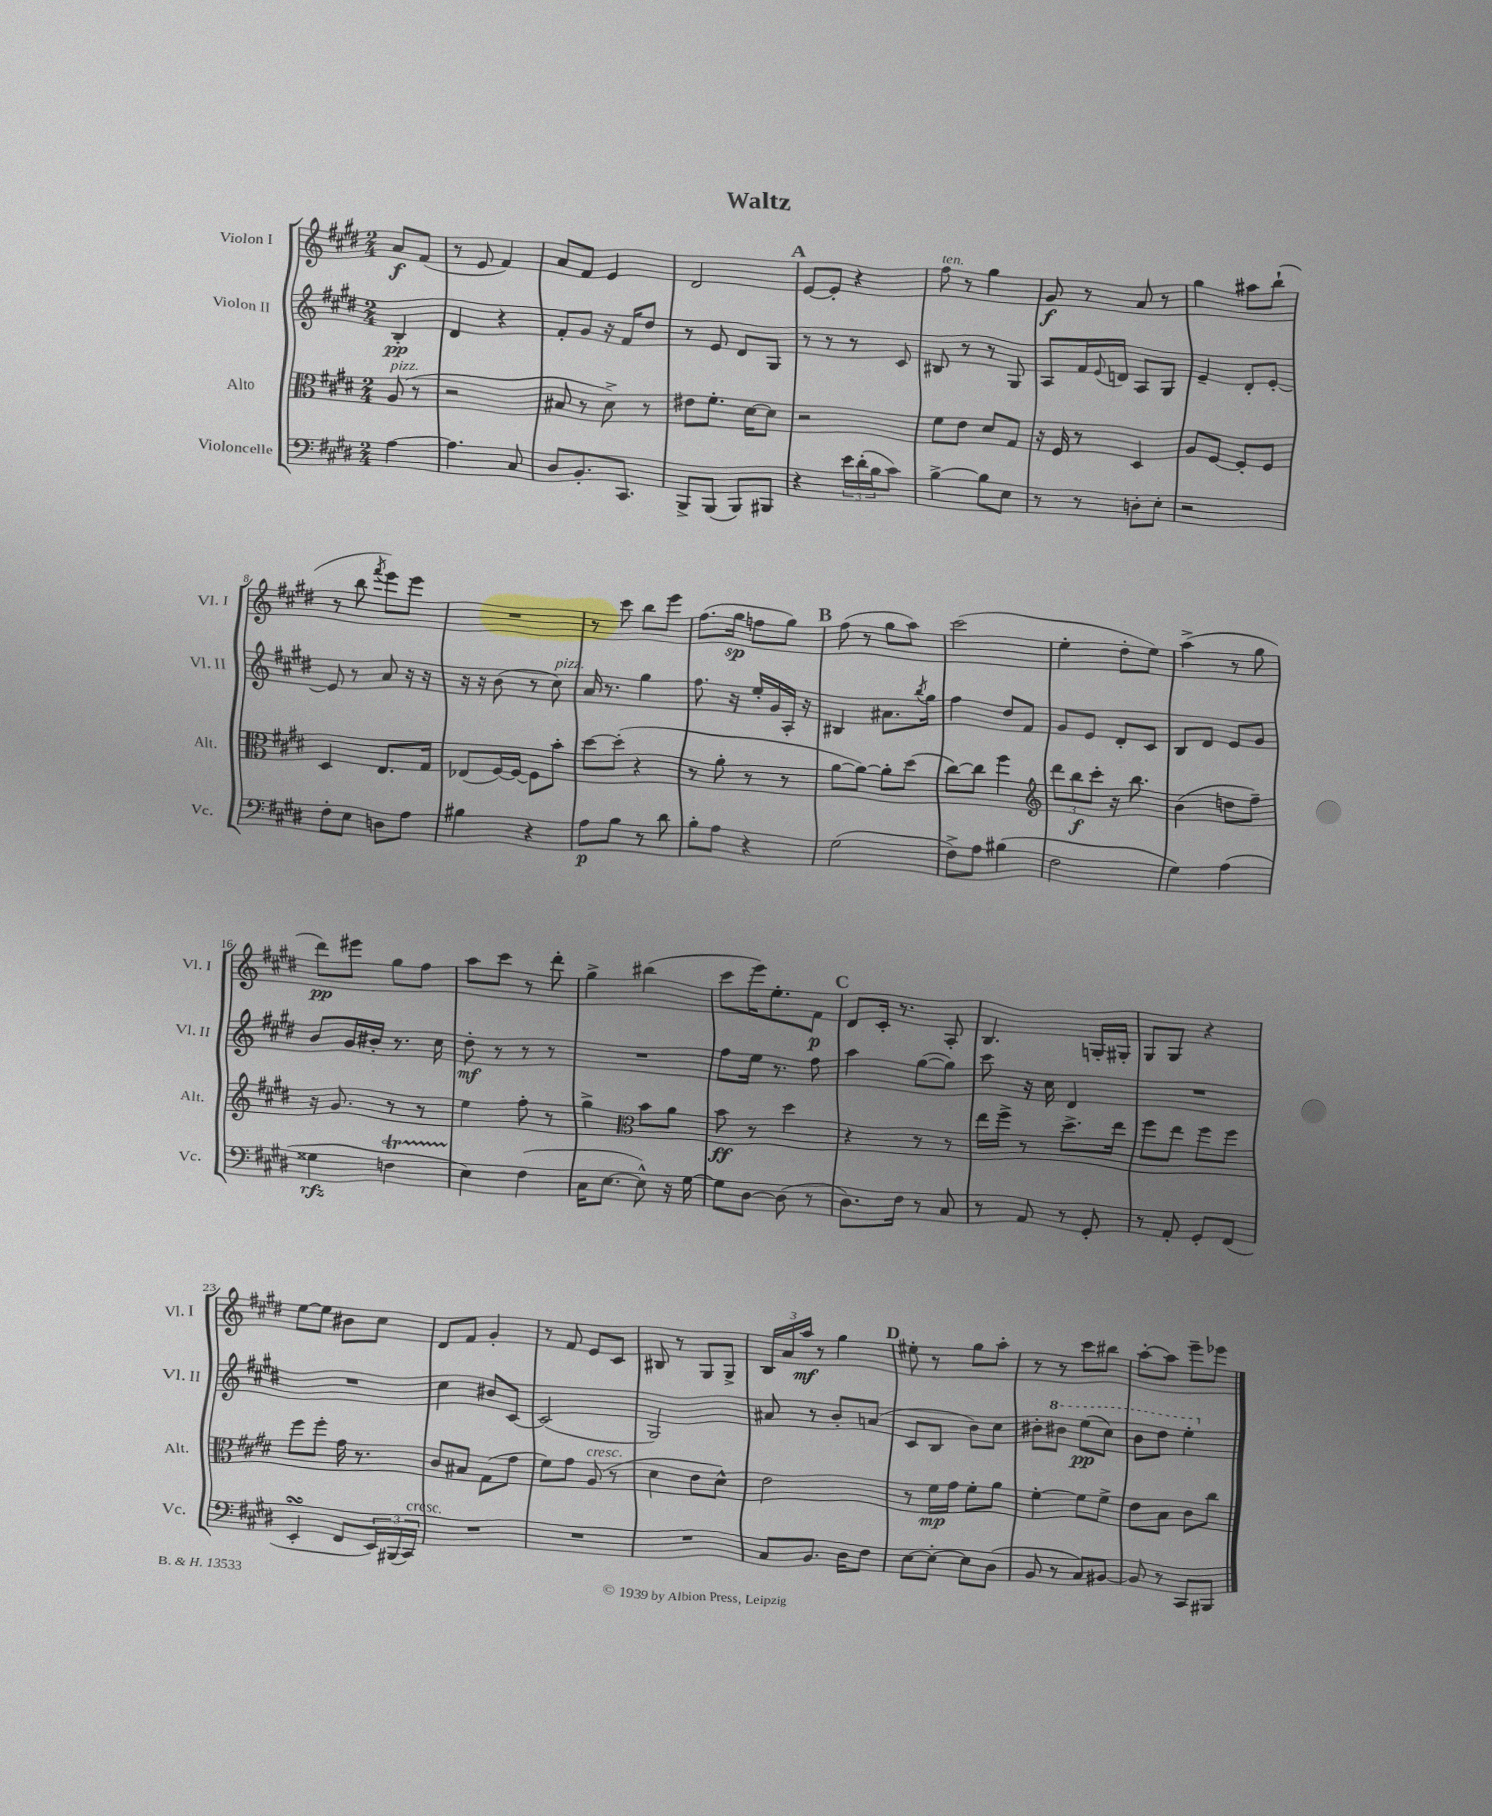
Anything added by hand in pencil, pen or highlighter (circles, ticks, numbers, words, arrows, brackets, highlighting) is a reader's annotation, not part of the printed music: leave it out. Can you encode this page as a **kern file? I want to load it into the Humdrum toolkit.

**kern	**dynam	**kern	**dynam	**kern	**dynam	**kern	**dynam
*part4	*part4	*part3	*part3	*part2	*part2	*part1	*part1
*staff4	*staff4	*staff3	*staff3	*staff2	*staff2	*staff1	*staff1
*I"Violoncelle	*	*I"Alto	*	*I"Violon II	*	*I"Violon I	*
*I'Vc.	*	*I'Alt.	*	*I'Vl. II	*	*I'Vl. I	*
*clefF4	*	*clefC3	*	*clefG2	*	*clefG2	*
*k[f#c#g#d#]	*	*k[f#c#g#d#]	*	*k[f#c#g#d#]	*	*k[f#c#g#d#]	*
*M2/4	*	*M2/4	*	*M2/4	*	*M2/4	*
=	=	=	=	=	=	=	=
!	!	!LO:TX:a:i:t=pizz.	!	!	!	!	!
[4A\	.	(8A/	.	4B'/	pp	8a/L	f
.	.	8r	.	.	.	(8f#/J	.
=1	=1	=1	=1	=1	=1	=1	=1
4.A\]	.	2r	.	4d#/	.	8r	.
.	.	.	.	.	.	8e/	.
.	.	.	.	4r	.	4f#/)	.
8C#/	.	.	.	.	.	.	.
=2	=2	=2	=2	=2	=2	=2	=2
8D#/L	.	8B#X/	.	8f#'/L	.	8a/L	.
8.BB'/	.	8r	.	8g#/J	.	8f#/J	.
.	.	8d#^\)	.	16r	.	4e/	.
8.CC#/J	.	.	.	16f#/KL	.	.	.
.	.	8r	.	8dd#/J	.	.	.
=3	=3	=3	=3	=3	=3	=3	=3
8BBB^/L	.	8e#X\L	.	8r	.	2d#/	.
(8BBB/J	.	8.f#'\J	.	8e/	.	.	.
8BBB/L)	.	.	.	8d#/L	.	.	.
.	.	[16d#\KL	.	.	.	.	.
8BBB#X/J	.	8d#\J]	.	8G#/J	.	.	.
!!LO:REH:place=s1:t=A
=4	=4	=4	=4	=4	=4	=4	=4
4r	.	2r	.	8r	.	[8e/L	.
.	.	.	.	8r	.	8e'/J]	.
24e\LL	.	.	.	8r	.	4r	.
(24d#'\	.	.	.	.	.	.	.
24B\J	.	.	.	.	.	.	.
8c#\J)	.	.	.	8c#/	.	.	.
=5	=5	=5	=5	=5	=5	=5	=5
!	!	!	!	!	!	!LO:TX:a:i:t=ten.	!
[4B^\	.	8f#\L	.	8B#X/	.	8ff#\	.
.	.	8e\J	.	8r	.	8r	.
8B\L]	.	8d#/L	.	8r	.	4gg#\	.
8E\J	.	8G#/J	.	8G#/	.	.	.
=6	=6	=6	=6	=6	=6	=6	=6
8r	.	16r	.	8A/L	.	8g#/	f
.	.	16F#/	.	.	.	.	.
8r	.	8r	.	16f#/L	.	8r	.
.	.	.	.	8qqe/	.	.	.
.	.	.	.	16dn/JJ	.	.	.
8Dn'\L	.	4D#/	.	8A/L	.	8a/	.
8E'\J	.	.	.	8G#/J	.	8r	.
=7	=7	=7	=7	=7	=7	=7	=7
2r	.	8A/L	.	4e~/	.	4gg#\	.
.	.	[8F#/J	.	.	.	.	.
.	.	8F#'/L]	.	8d#'/L	.	8aa#X\L	.
.	.	8F#/J	.	[8e'/J	.	(8bb`\J	.
!!LO:LB:g=z
=8	=8	=8	=8	=8	=8	=8	=8
8F#'\L	.	4D#/	.	8e/]	.	8r	.
8E\J	.	.	.	8r	.	8bb\	.
.	.	.	.	.	.	8qfff#/	.
8Dn\L	.	8.E/L	.	8a/	.	8eee\L)	.
8A\J	.	.	.	16r	.	8eee\J	.
.	.	16G#/Jk	.	16r	.	.	.
=9	=9	=9	=9	=9	=9	=9	=9
4B#X\	.	(8E-X/L	.	16r	.	2r	.
.	.	.	.	16r	.	.	.
.	.	[16F#/L)	.	(8b\	.	.	.
.	.	16F#/JJ_	.	.	.	.	.
4r	.	8F#\L]	.	8r	.	.	.
!	!	!	!	!LO:TX:a:i:t=pizz.	!	!	!
.	.	8b'\J	.	8cc#\)	.	.	.
=10	=10	=10	=10	=10	=10	=10	=10
8A\L	p	[8dd#\L	.	16a/	.	8r	.
.	.	.	.	8.r	.	.	.
8B\J	.	(8dd#'\J]	.	.	.	8ccc#\	.
8r	.	4r	.	4gg#\	.	8bb\L	.
8d#\	.	.	.	.	.	8eee\J	.
=11	=11	=11	=11	=11	=11	=11	=11
8B'\L	.	8r	.	8.ff#\	.	(8.ff#\L	.
8A\J	.	8a'\	.	.	.	.	.
.	.	.	.	16r	.	16gg#\Jk	sp
4r	.	8r	.	16ee'/LL	.	8ffn\L	.
.	.	.	.	16g#/	.	.	.
.	.	8r	.	16A'/JJ	.	8gg#\J)	.
.	.	.	.	16r	.	.	.
!!LO:REH:place=s1:t=B
=12	=12	=12	=12	=12	=12	=12	=12
(2G#\	.	[8a\L	.	4B#X/	.	(8ff#\	.
.	.	8a\J_)	.	.	.	8r	.
.	.	8a'\L]	.	8.a#X\L	.	8gg#\L	.
.	.	(8dd#\J	.	.	.	8aa\J)	.
.	.	.	.	8qbb/	.	.	.
.	.	.	.	16gg#\Jk	.	.	.
=13	=13	=13	=13	=13	=13	=13	=13
8F#^\L)	.	[8cc#\L)	.	4ff#\	.	(2ccc#\	.
8A\J	.	8cc#\J]	.	.	.	.	.
(4B#X\	.	4ff#\	.	8dd#/L	.	.	.
.	.	.	.	8f#/J	.	.	.
=14	=14	=14	=14	=14	=14	=14	=14
*	*	*clefG2	*	*	*	*	*
2F#\	.	12ddd#\L	.	8g#/L	.	4ee'\	.
.	.	12bb\	f	.	.	.	.
.	.	.	.	8e/J	.	.	.
.	.	12ccc#'\J	.	.	.	.	.
.	.	16r	.	8d#'/L	.	8dd#'\L	.
.	.	8.bb\	.	.	.	.	.
.	.	.	.	8c#/J	.	8ee\J)	.
=15	=15	=15	=15	=15	=15	=15	=15
4G#\)	.	(4b\	.	8B/L	.	(4aa^\	.
.	.	.	.	8d#/J	.	.	.
(4A\	.	8ddn\L	.	8e/L	.	8r	.
.	.	8ff#~\J)	.	8g#/J	.	8gg#\	.
!!LO:LB:g=z
=16	=16	=16	=16	=16	=16	=16	=16
4G##X\	rfz	16r	.	8b/L	.	8ddd#\L)	pp
.	.	8.g#/	.	.	.	.	.
.	.	.	.	16g#/L	.	8eee#X\J	.
.	.	.	.	16b#X'/JJ	.	.	.
4FnT\	.	8r	.	8.r	.	8gg#\L	.
.	.	8r	.	.	.	8ff#\J	.
.	.	.	.	16cc#\	.	.	.
=17	=17	=17	=17	=17	=17	=17	=17
4E\)	.	4ee\	.	8dd#'\	mf	8aa\L	.
.	.	.	.	8r	.	8ccc#\J	.
(4F#\	.	8ff#'\	.	8r	.	8r	.
.	.	8r	.	8r	.	8ddd#'\	.
=18	=18	=18	=18	=18	=18	=18	=18
16C#\KL	.	4gg#^\	.	2r	.	4gg#^\	.
[8.E\J	.	.	.	.	.	.	.
*	*	*clefC3	*	*	*	*	*
8E^^\])	.	8b\L	.	.	.	(4bb#X\	.
16r	.	8a\J	.	.	.	.	.
[16G#\	.	.	.	.	.	.	.
=19	=19	=19	=19	=19	=19	=19	=19
8G#\L]	.	8b\	ff	8ff#\L	.	8ccc#\L	.
[8D#\J	.	8r	.	16ee\Jk	.	16eee\K)	.
.	.	.	.	8.r	.	8.ee'\	.
(8D#\]	.	4dd#\	.	.	.	.	.
8r	.	.	.	8ff#\	.	8f#\J	p
!!LO:REH:place=s1:t=C
=20	=20	=20	=20	=20	=20	=20	=20
8.D#\L)	.	4r	.	4aa\	.	8d#/L	.
.	.	.	.	.	.	16c#'/Jk	.
16F#\Jk	.	.	.	.	.	8.r	.
8r	.	8r	.	([8gg#\L	.	.	.
8C#/	.	8r	.	8gg#\J])	.	8A'/	.
=21	=21	=21	=21	=21	=21	=21	=21
8r	.	16ee\LL	.	8ccc#\	.	4.B/	.
.	.	16ff#^\JJ	.	.	.	.	.
8AA/	.	8r	.	16r	.	.	.
.	.	.	.	16cc#\	.	.	.
8r	.	8.dd#^\L	.	4d#/	.	.	.
8GG#'/	.	.	.	.	.	16Gn'/LL	.
.	.	16ee\Jk	.	.	.	16G#X'/JJ	.
=22	=22	=22	=22	=22	=22	=22	=22
8r	.	8ff#\L	.	2r	.	8G#/L	.
8AA'/	.	8ee\J	.	.	.	8G#/J	.
8GG#'/L	.	8ff#\L	.	.	.	4r	.
(8FF#/J	.	8ff#\J	.	.	.	.	.
!!LO:LB:g=z
=23	=23	=23	=23	=23	=23	=23	=23
4EEsSSs'/	.	8ff#\L	.	2r	.	[8ee\L	.
.	.	8ff#'\J	.	.	.	8ee\J]	.
8FF#/L	.	16g#\	.	.	.	8b#X\L	.
.	.	8.r	.	.	.	.	.
24EE/L)	.	.	.	.	.	8cc#\J	.
(24BBB#X/	.	.	.	.	.	.	.
!LO:TX:a:i:t=cresc.	!	!	!	!	!	!	!
24CC#/JJ)	.	.	.	.	.	.	.
=24	=24	=24	=24	=24	=24	=24	=24
2r	.	8c#/L	.	4cc#\	.	8d#/L	.
.	.	8B#X/J	.	.	.	8f#/J	.
.	.	(8G#\L	.	8b#X/L	.	4g#'/	.
.	.	8g#\J	.	[8c#/J	.	.	.
=25	=25	=25	=25	=25	=25	=25	=25
2r	.	8f#\L)	.	(2c#/]	.	8r	.
.	.	8g#\J	.	.	.	8f#/	.
!	!	!LO:TX:a:i:t=cresc.	!	!	!	!	!
.	.	(8A/	.	.	.	8e/L	.
.	.	8r	.	.	.	8c#/J	.
=26	=26	=26	=26	=26	=26	=26	=26
2r	.	4d#\	.	2G#/)	.	8B#X/	.
.	.	.	.	.	.	8r	.
.	.	8e\L	.	.	.	8G#/L	.
.	.	8d#^^\J)	.	.	.	8G#^/J	.
=27	=27	=27	=27	=27	=27	=27	=27
8C#/L	.	2e\	.	8a#X/	.	24B/LL	.
.	.	.	.	.	.	24a/	.
.	.	.	.	.	.	24aa/JJ	mf
8.BB/J	.	.	.	8r	.	8r	.
.	.	.	.	8b'/L	.	4gg#\	.
16D#\KL	.	.	.	.	.	.	.
8F#\J	.	.	.	(8an/J	.	.	.
!!LO:REH:place=s1:t=D
=28	=28	=28	=28	=28	=28	=28	=28
[8E\L	.	8r	.	8c#/L	.	8ee#X'\	.
8E'\J_	.	16f#\LL	mp	8B/J	.	8r	.
.	.	16g#\JJ	.	.	.	.	.
8E\L]	.	8f#'\L	.	8b\L)	.	8gg#\L	.
(8D#\J	.	8a\J	.	8cc#\J	.	8aa'\J	.
=29	=29	=29	=29	=29	=29	=29	=29
8BB/	.	[4f#'\	.	8b#X'\L	.	8r	.
*	*	*	*	*8va	*	*	*
8r	.	.	.	8bb#X\J	.	8r	.
8C#/L)	.	8f#\L]	.	(8eee\L	pp	8ccc#\L	.
[8BB#X/J	.	8f#^\J	.	8ccc#\J)	.	8bb#X\J	.
=30	=30	=30	=30	=30	=30	=30	=30
8BB#/]	.	8e\L	.	8bb\L	.	[8aa'\L	.
8r	.	8B\J	.	8ddd#\J	.	8aa\J]	.
8CC#/L	.	8c#\L	.	4eee'\	.	8eee~\L	.
8BBB#X/J	.	8cc#\J	.	.	.	8eee-X\J	.
*	*	*	*	*X8va	*	*	*
==	==	==	==	==	==	==	==
*-	*-	*-	*-	*-	*-	*-	*-
